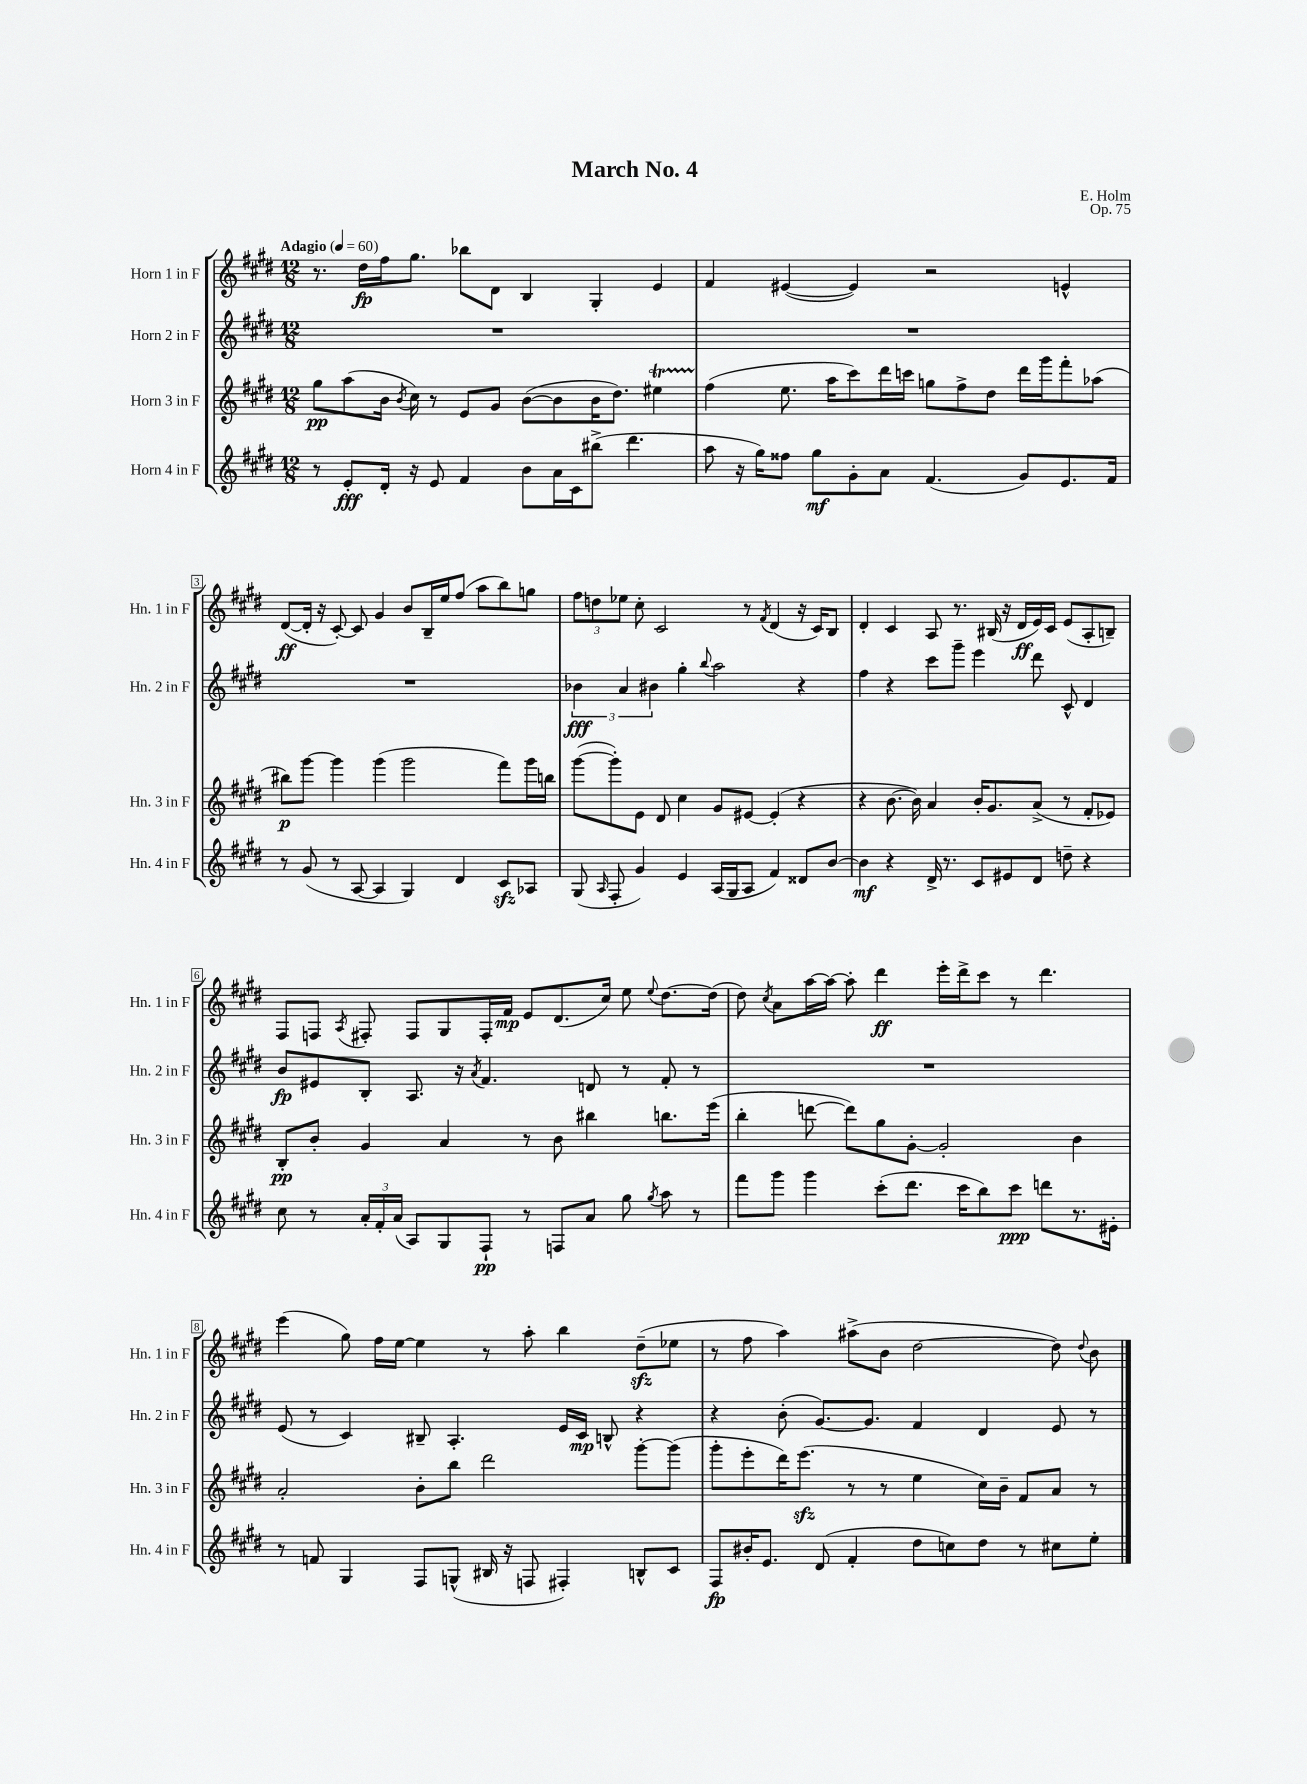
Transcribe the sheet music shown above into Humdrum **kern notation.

**kern	**kern	**kern	**kern
*staff4	*staff3	*staff2	*staff1
*clefG2	*clefG2	*clefG2	*clefG2
*k[f#c#g#d#]	*k[f#c#g#d#]	*k[f#c#g#d#]	*k[f#c#g#d#]
*M12/8	*M12/8	*M12/8	*M12/8
*MM60	*MM60	*MM60	*MM60
8r	8gg#	1.r	8.r
8e'	(8aa	.	.
.	.	.	16dd#
16d#'	16b	.	16ff#
.	8qb	.	.
16r	16cc#)	.	8.gg#
8e	8r	.	.
4f#	8e	.	8bb-
.	8g#	.	8d#
8b	([8b	.	4B
16a	8b]	.	.
16c#	.	.	.
(8bb#^	16b	.	4G#'
.	8.dd#)	.	.
4.ddd#	.	.	.
.	4ee#	.	4e
=	=	=	=
8aa	(4ff#	1.r	4f#
16r	.	.	.
16gg#)	.	.	.
8ff##	8.ee	.	([4e#
8gg#	.	.	.
.	16aa	.	.
8g#'	8ccc#)	.	4e#])
8a	16ddd#	.	.
.	16ccc	.	.
(4.f#	8gg	.	2r
.	8ff#^	.	.
.	8dd#	.	.
8g#)	16ddd#	.	.
.	16ggg#	.	.
8.e	8fff#'	.	4e^^
.	(8aa-	.	.
16f#	.	.	.
=	=	=	=
8r	8bb#)	1.r	([8d#
(8g#	[8ggg#	.	16d#']
.	.	.	16r
8r	4ggg#]	.	[8c#')
[8A	.	.	8c#]
4A]	(4ggg#	.	4g#
4G#)	2ggg#	.	8b
.	.	.	16B~
.	.	.	16ee
4d#	.	.	(8ff#
.	.	.	8aa
8c#	8fff#)	.	8bb)
8A-	16ggg#	.	8gg
.	16bb	.	.
=	=	=	=
(8G#	([8ggg#	6b-	12ff#
.	.	.	12dd
16qqA	.	.	.
8F#'	8ggg#'])	.	.
.	.	6a	12ee-
4g#)	8e	.	8cc#'
.	.	6b#	.
.	8d#	.	2c#
4e	4cc#	4gg#'	.
.	.	8qqbb	.
(16A	8g#	2aa	.
16G#	.	.	.
8A	[8e#	.	8r
.	.	.	8qf#
4f#)	(4e#']	.	(4d#
8d##	4r	4r	16r
.	.	.	16c#)
[8b	.	.	8B
=	=	=	=
4b]	4r	4ff#	4d#'
4r	[8.b	4r	4c#
.	16b])	.	.
16d#^	4a	8ccc#	8A
8.r	.	.	.
.	.	8ggg#~	8.r
8c#	16b'	4eee	.
.	8.g#	.	(16B#
8e#	.	.	16r
.	.	.	16d#
8d#	(8a^	8ddd#	16e)
.	.	.	16c#
8dd~	8r	8c#^^	(8e
4r	8f#'	4d#	8A'
.	8e-)	.	8B~)
=	=	=	=
8cc#	8B'	8b	8F#
8r	8b'	8e#	8F
.	.	.	8qA
24a'	4g#	8B'	8F#'
24f#'	.	.	.
(24a	.	.	.
8A)	.	8.A	8F#
8G#	4a	.	8G#
.	.	16r	.
.	.	8qa	.
8F#`	.	4.f#	16F#'
.	.	.	16f#
8r	8r	.	8e
8F	8b	.	(8.d#
8a	4bb#	8d	.
.	.	.	16cc#)
8gg#	.	8r	8ee
8qgg#	.	.	8qqee
8aa	8.bb	8f#'	[8.dd#
8r	.	8r	.
.	(16eee	.	(16dd#]
=	=	=	=
8fff#	4bb'	1.r	8dd#)
.	.	.	8qcc#
8ggg#	.	.	8a
4ggg#	[8ddd	.	[16aa
.	.	.	16aa_
.	8ddd])	.	8aa']
(8ccc#'	8gg#	.	4ddd#
8.ddd#	[8g#'	.	.
.	2g#']	.	16eee'
16ccc#	.	.	16ddd#^
8bb)	.	.	8ccc#
8ccc#	.	.	8r
8ddd	.	.	4.ddd#
8.r	4b	.	.
16e#'	.	.	.
=	=	=	=
8r	2a'	(8e	(4eee
8f	.	8r	.
4G#	.	4c#)	8gg#)
.	.	.	16ff#
.	.	.	[16ee
8F#	8b'	8B#~	4ee]
(8G^^	8bb	4.A'	.
16B#	2ddd#	.	8r
16r	.	.	.
8F	.	.	8aa'
4F#')	.	16e	4bb
.	.	16c#	.
.	.	8B^^	.
8B^^	[8ggg#'	4r	(8dd#~
8c#	(8ggg#]	.	8ee-
=	=	=	=
8F#	8ggg#'	4r	8r
16b#'	8eee'	.	8ff#
8.e	.	.	.
.	16ddd#)	(8b'	4aa)
.	(8.eee	.	.
(8d#	.	[8.g#)	.
4f#'	8r	.	(8aa#^
.	.	8.g#]	.
.	8r	.	8b
8dd#	4ee	4f#	[2dd#
8cc)	.	.	.
8dd#	16cc#)	4d#	.
.	16b~	.	.
8r	8f#	.	.
8cc#	8a	8e	8dd#])
.	.	.	8qqdd#
8ee'	8r	8r	8b
==	==	==	==
*-	*-	*-	*-
